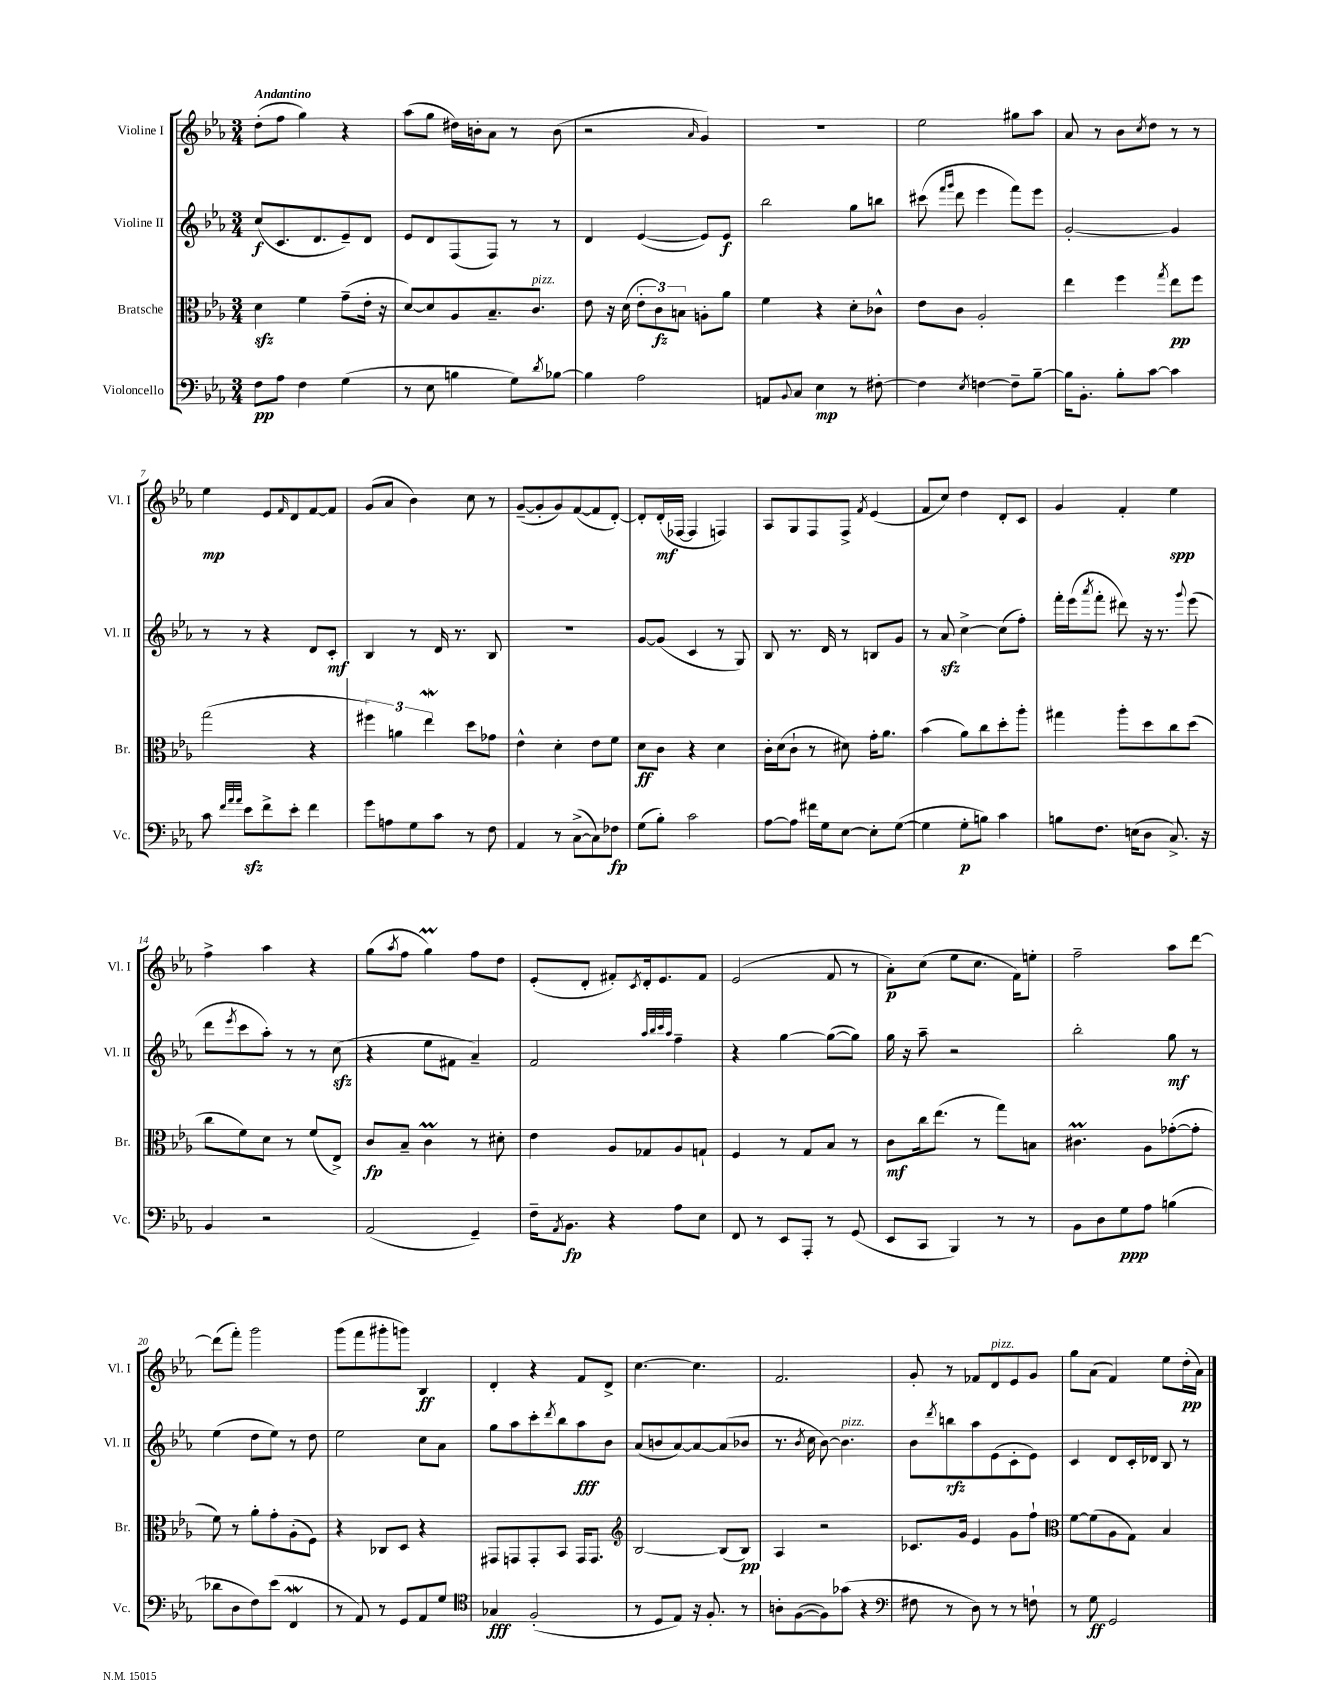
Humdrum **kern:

**kern	**kern	**kern	**kern
*staff4	*staff3	*staff2	*staff1
*clefF4	*clefC3	*clefG2	*clefG2
*k[b-e-a-]	*k[b-e-a-]	*k[b-e-a-]	*k[b-e-a-]
*M3/4	*M3/4	*M3/4	*M3/4
8F	4d	(8cc	(8dd'
8A-	.	8.c	8ff
4F	4f	.	4gg)
.	.	8.d	.
(4G	(8g~	8e-~)	4r
.	16e-'	8d	.
.	16r	.	.
=	=	=	=
8r	[8d)	8e-	(8aa-
8E-	8d]	8d	8gg
4B	8A-	(8F	16dd#)
.	.	.	16b'
.	8.B-~	8F)	8a-
8G)	.	8r	8r
.	8.c	.	.
8qd	.	.	.
[8B-	.	8r	(8b
=	=	=	=
4B-]	8e-	4d	2r
.	16r	.	.
.	(16d	.	.
2A-	12e-'	([4e-	.
.	12c)	.	.
.	12B	.	.
.	.	.	16qqa-
.	8A'	8e-])	4g)
.	8a-	8e-	.
=	=	=	=
8AA	4f	2bb-	2.r
8qqBB-	.	.	.
8C	.	.	.
4E-	4r	.	.
8r	8d'	8gg	.
[8F#'	8c-^^	8bb	.
=	=	=	=
4F#]	8e-	(8ccc#	2ee-
.	.	16qqfff	.
.	.	16qqggg	.
.	8c	8ddd	.
8qE-	.	.	.
[4F	2A-'	4eee-	.
8F~]	.	8fff)	8gg#
[8B-~	.	8eee-	8aa-
=	=	=	=
16B-]	4ee-	[2g'	8a-
8.BB-'	.	.	.
.	.	.	8r
8B-'	4ff	.	8b-
.	.	.	8qcc
[8c	.	.	8dd
.	8qgg	.	.
4c]	8ee-	4g]	8r
.	8ff	.	8r
=	=	=	=
8c	(2gg	8r	4ee-
32qqf	.	.	.
32qqa-	.	.	.
32qqa-	.	.	.
8e-	.	8r	.
8f^	.	4r	8e-
.	.	.	16qqf
8e-'	.	.	8d
4f	4r	8d	[8f
.	.	8c'	8f]
=	=	=	=
8g	6ff#)	4B-	(8g
8A	.	.	8a-
.	6a	.	.
8G	.	8r	4b-)
.	6ee-	.	.
8c	.	16d	.
.	.	8.r	.
8r	8dd	.	8cc
8F	8g-	8B-	8r
=	=	=	=
4AA-	4e-^^	2.r	([8g~
.	.	.	8g']
8r	4d'	.	8g)
([8C^	.	.	([8f
8C])	8e-	.	8f]
8F-	8f	.	[8d')
=	=	=	=
(8G	8d	[8g	8d']
8B-')	8c	(8g]	(16d'
.	.	.	[16F-
2c	4r	4c	4F-]
.	4d	8r	4F)
.	.	8G)	.
=	=	=	=
[8A-	16c'	8B-	8A-
.	(16d	.	.
8A-]	8c`	8.r	8G
16f#	8r	.	8F
16G	.	16d	.
[8E-	8d#)	8r	8F^
.	.	.	8qf
8E-']	16g'	8B	(4e-
.	8.a-	.	.
([8G	.	8g	.
=	=	=	=
4G]	(4b-	8r	8f
.	.	8a-	8cc)
8G'	8a-)	[4cc^	4dd
8B)	8cc	.	.
4c	8dd'	(8cc]	8d'
.	8aa-'	8ff')	8c
=	=	=	=
8B	4gg#	16fff'	4g
.	.	(16eee-	.
.	.	8qaaa-	.
8.F	.	8fff'	.
.	8aa-'	8ddd#)	4f'
(16E	.	.	.
8D	8dd	16r	.
.	.	8.r	.
8.C^)	8cc	.	4ee-
.	.	8qqggg	.
.	(8dd	(8eee-	.
16r	.	.	.
=	=	=	=
4BB-	8cc	8ddd	4ff^
.	.	8qeee-	.
.	8f)	8ccc	.
2r	8d	8aa-')	4aa-
.	8r	8r	.
.	(8f	8r	4r
.	8E-^)	(8cc	.
=	=	=	=
(2AA-	8c	4r	(8gg
.	.	.	8qaa-
.	8B-~	.	8ff
.	4c	8ee-	4gg)
.	.	8f#	.
4GG~)	8r	4a-~)	8ff
.	8d#'	.	8dd
=	=	=	=
16F~	4e-	2f	(8e-'
8qAA-	.	.	.
8.BB-	.	.	.
.	.	.	8d'
4r	8A-	.	8f#')
.	.	.	8qc
.	8G-	.	16d'
.	.	.	8.e-
.	.	32qqaa-	.
.	.	32qqbb-	.
.	.	32qqccc	.
.	.	32qqaa-	.
8A-	8A-	4ff~	.
8E-	8G`	.	8f#
=	=	=	=
8FF	4F	4r	(2e-
8r	.	.	.
8EE-	8r	[4gg	.
8AAA-'	8G	.	.
8r	8B-	(8gg_	8f
(8GG	8r	8gg])	8r
=	=	=	=
8EE-	8c	16gg	8a-')
.	.	16r	.
8CC	16cc	8aa-~	(8cc
.	(8.ee-	.	.
4BBB-)	.	2r	8ee-
.	8r	.	8.cc
8r	8gg)	.	.
.	.	.	16f)
8r	8B	.	8ee'
=	=	=	=
8BB-	4.c#	2bb-'	2ff~
8D	.	.	.
8G	.	.	.
8A-	8A-	.	.
(4B	([8g-'	8gg	8aa-
.	8g-']	8r	[8ddd
=	=	=	=
8d-	8f)	(4ee-	(8ddd]
8D	8r	.	8fff')
8F)	8a-'	8dd	2ggg
(8e-	8g'	8ee-)	.
4FF	(8A-'	8r	.
.	8F)	8dd	.
=	=	=	=
8r	4r	2ee-	(8ggg
8AA-)	.	.	8fff
8r	8C-	.	8ggg#'
8GG	8D	.	8ggg)
8AA-	4r	8cc	4B-
8G	.	8a-	.
=	=	=	=
*clefC4	*	*	*
4G-	8GG#	8gg	4d'
.	8GG	8aa-	.
(2F'	8GG'	8ccc'	4r
.	.	8qddd	.
.	8BB-	8bb-	.
.	16GG	8aa-	8f
.	8.GG	.	.
.	.	8b-	8d^
=	=	=	=
*	*clefG2	*	*
8r	[2B-	(8a-	[4.cc
8D	.	8b	.
8E-)	.	[8a-)	.
16r	.	8a-_	4.cc]
8.F'	.	.	.
.	(8B-]	(8a-]	.
8r	8B-)	8b-	.
=	=	=	=
8A'	4A-	8.r	2.f
([8F	.	.	.
.	.	8qb-	.
.	.	16cc	.
8F])	2r	[8b-)	.
(8g-	.	4.b-]	.
4r	.	.	.
=	=	=	=
*clefF4	*	*	*
8F#	8.c-	8b-	8g'
.	.	8qddd	.
8r	.	8bb	8r
.	16g	.	.
8D)	4e-	8aa-	8f-
8r	.	(8e-	8d
8r	8g	8c'	8e-
8F`	8ff`	8e-)	8g
=	=	=	=
*	*clefC3	*	*
8r	[8f	4c	8gg
8G	(8f]	.	(8a-
2GG	8A-	8d	4f)
.	8G)	16c'	.
.	.	16d-	.
.	4B-	8B-	8ee-
.	.	8r	(16dd'
.	.	.	16a-)
==	==	==	==
*-	*-	*-	*-
